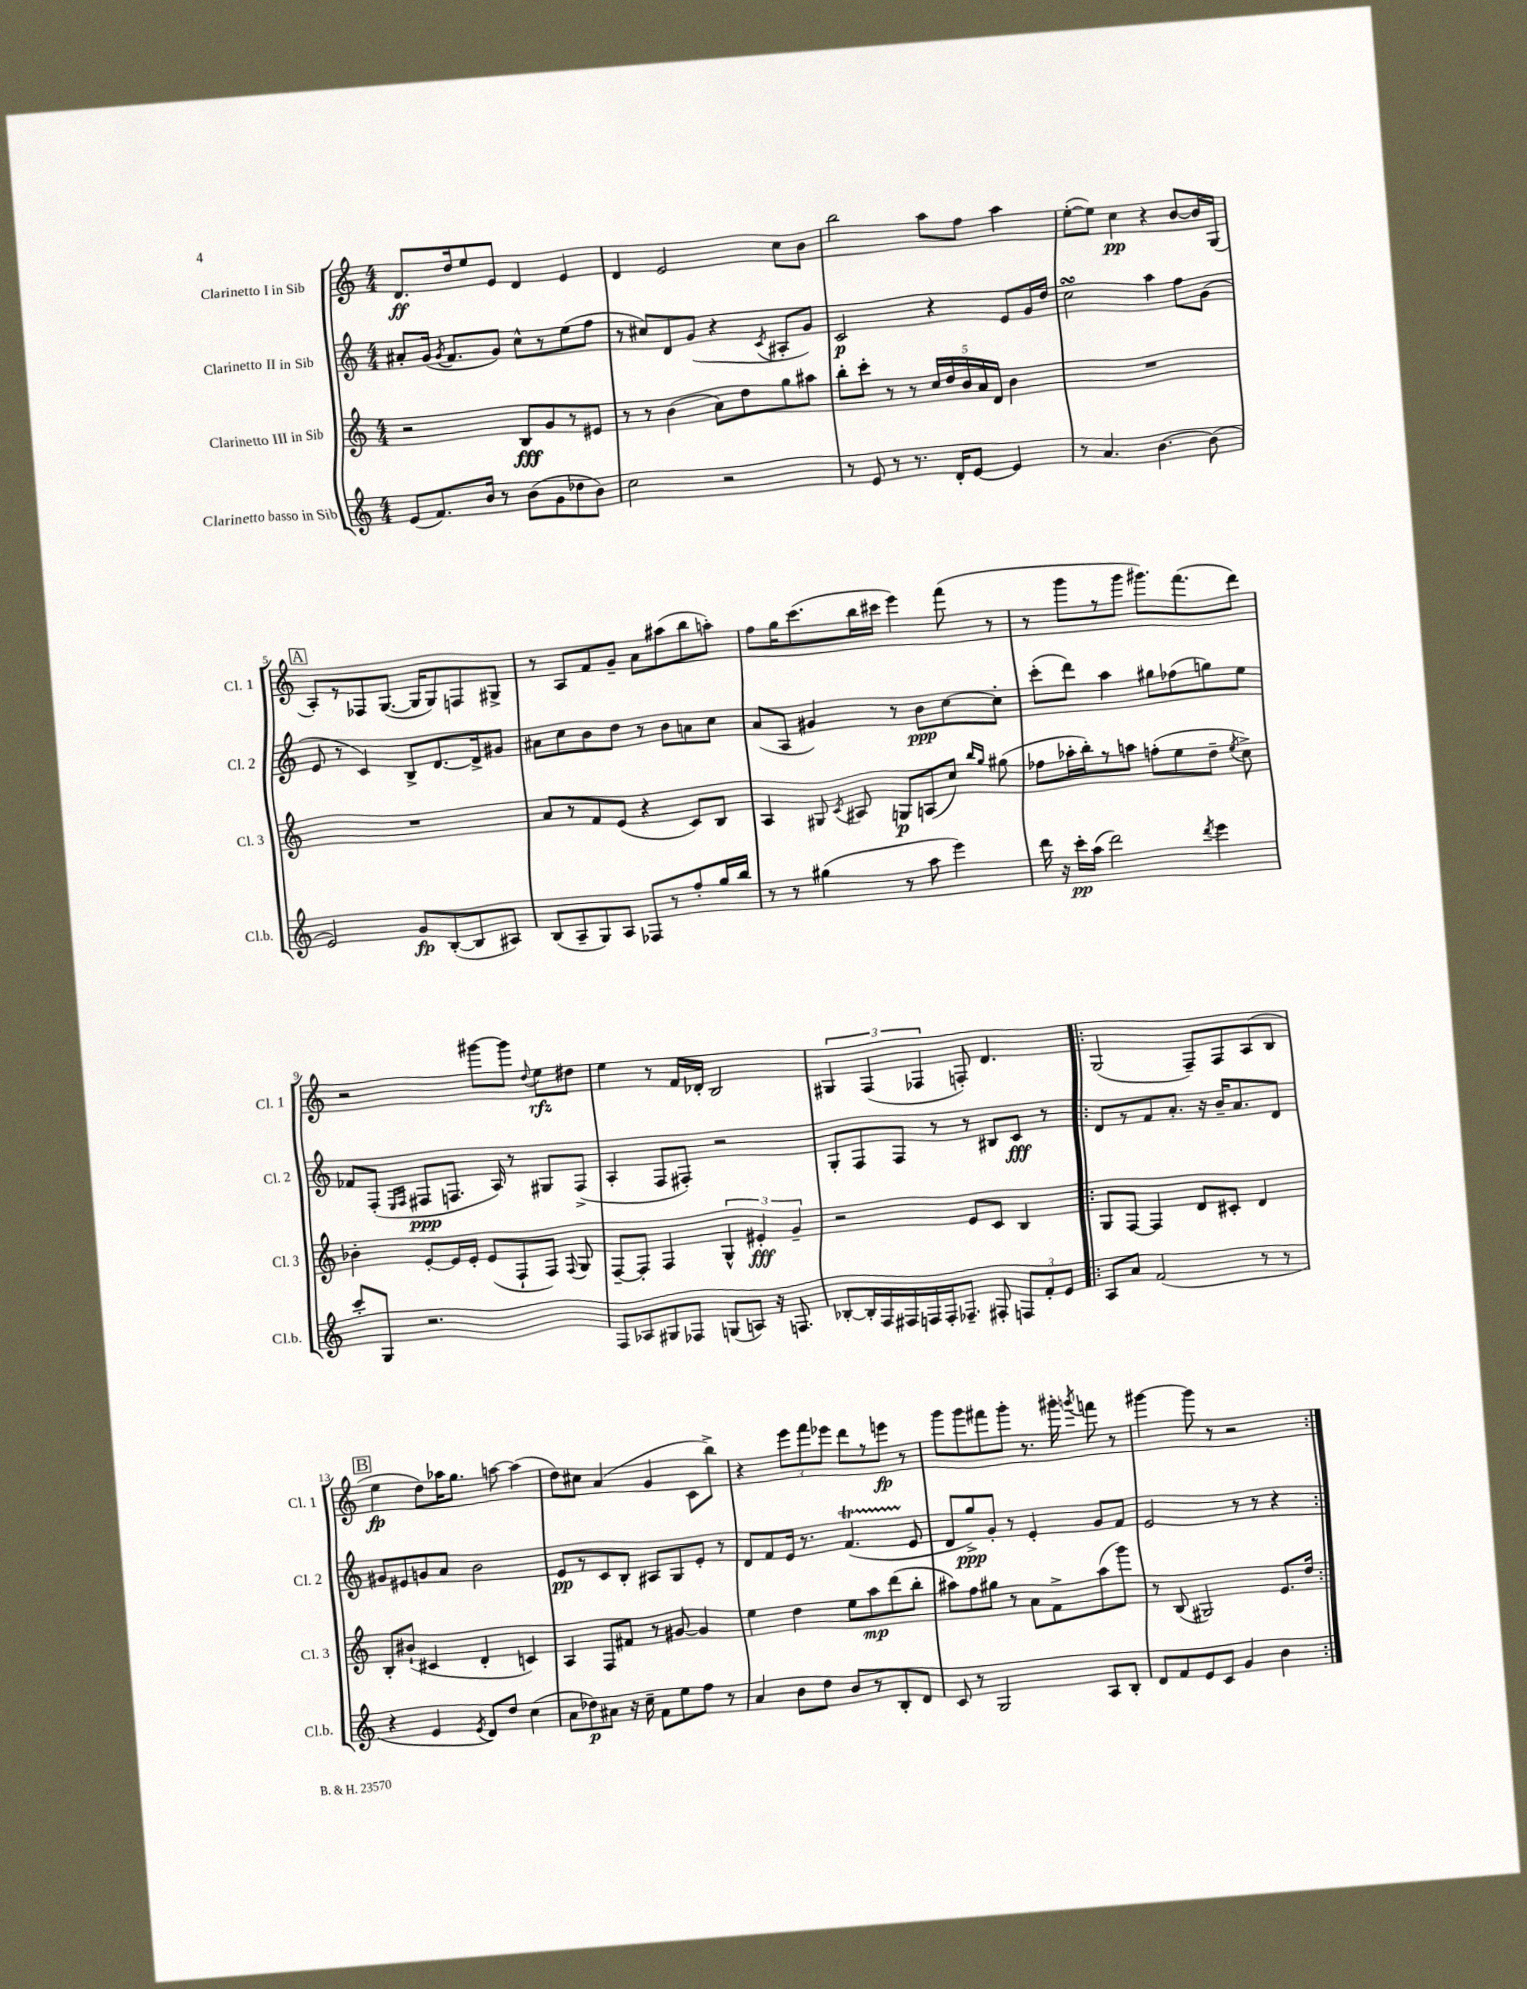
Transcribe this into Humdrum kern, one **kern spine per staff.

**kern	**kern	**kern	**kern
*staff4	*staff3	*staff2	*staff1
*clefG2	*clefG2	*clefG2	*clefG2
*k[]	*k[]	*k[]	*k[]
*M4/4	*M4/4	*M4/4	*M4/4
(8e	2r	8a#'	8.d
8.f)	.	(16g	.
.	.	8qg	.
.	.	8.f	16dd
.	.	.	8ee
16b	.	.	.
8r	.	8g)	8e
(8b	8B	8cc^^	4d
8g	8g	8r	.
8dd-	8r	(8ee	4e
8b)	8e#	8ff	.
=	=	=	=
2cc	8r	8r	4d
.	8r	8cc#)	.
.	(4b	8d	2e
.	.	(8g	.
2r	8a)	4r	.
.	8dd	.	.
.	.	8qc	.
.	8gg	8A#'	8cc
.	8aa#	8g)	8b
=	=	=	=
8r	8bb'	2c	2bb
8e	8ccc'	.	.
8r	8r	.	.
8.r	8r	.	.
.	20cc	4r	8aa
.	20dd	.	.
16d'	.	.	.
.	20b	.	.
[8e	.	.	8ff
.	20a	.	.
.	20d	.	.
4e]	4b	8e	4aa
.	.	16g	.
.	.	16dd	.
=	=	=	=
8r	1r	2cc	([8ee'
4.a	.	.	8ee])
.	.	.	4cc
[4.b	.	4aa	4r
.	.	8ff	[8b
(8b]	.	(8g	16b]
.	.	.	(16G
=	=	=	=
2e)	1r	8e	8A')
.	.	8r	8r
.	.	4c)	8F-
.	.	.	([8.G
8g	.	8B^	.
.	.	.	16G]
([8B'	.	[8.d	8G)
8B]	.	.	8F
.	.	16d^]	.
8A#)	.	8g#	8G#^
=	=	=	=
(8B	8a	8a#	8r
8A~	8r	8cc	8A
8G)	8f	8b	8f
8A	(8e	8dd	8g~
8F-	4r	8r	8a
8r	.	8b	(8aa#
8ff'	8c)	8a	8bb
16gg	8B	8cc	8aa')
16bb	.	.	.
=	=	=	=
8r	4A	(8a	8ff
8r	.	8A	16gg
.	.	.	(8.ccc
(4gg#	8G#	4g#)	.
.	8qc	.	.
.	8A#	.	16bb
.	.	.	16ccc#
8r	8G	8r	4eee)
8aa	(8A	8b	.
4eee)	8cc)	[8cc	(8fff
.	16qqbb	.	.
.	16qqgg	.	.
.	(8gg#	8cc']	8r
=	=	=	=
16ddd	8ff-	(8ccc'	8r
16r	.	.	.
16ccc'	16aa-'	8ddd)	8ggg
(16aa	16bb')	.	.
2ddd)	8r	4aa	8r
.	8aa	.	8ggg
.	(8ff'	8gg#	8.ggg#)
.	8ee	(8ff-	.
.	.	.	(8.fff
8qddd	.	.	.
4eee	8dd~	8gg)	.
.	8qee	.	.
.	8cc^)	8ee	8ddd)
=	=	=	=
8ccc'	4b-'	8f-	2r
8G	.	(8F'	.
.	.	16qqE	.
.	.	16qqF	.
2.r	[8e'	8F#	.
.	16e]	8.F	.
.	16e'	.	.
.	(8e	.	[8ggg#
.	.	16A)	.
.	8F`	8r	8ggg#]
.	.	.	8qqdd
.	8F)	8G#	8ee
.	8qqF	.	.
.	8G	(8F^	8dd#
=	=	=	=
8F	[8F~	4A'	4ee
8A-	8F']	.	.
8G#	4F	8F	8r
8F-	.	8F#')	16f
.	.	.	16d-'
(8G	6G^^	2r	2B
8A)	.	.	.
.	6e#'	.	.
16r	.	.	.
8.F	.	.	.
.	6g~	.	.
=	=	=	=
[8B-'	2r	8G'	6G#
16B-']	.	8F	.
.	.	.	(6F
16F	.	.	.
16F#	.	8F	.
16F	.	.	.
.	.	.	6F-
16F'	.	8r	.
8.F-~	.	.	.
.	8e	8r	8F')
8F#'	8c	8B#	4.d
12F	4B	8c	.
12f'	.	.	.
.	.	8r	.
12e	.	.	.
=!|:	=!|:	=!|:	=!|:
8A	8G	8d	(2G
8a	[8F	8r	.
(2f	4F]	8f	.
.	.	8.a'	.
.	8d	.	8F~)
.	.	16r	.
.	8c#'	16b~	8F
.	.	8.a	.
8r	4d	.	(8A
8r	.	8d	8B
=	=	=	=
4r	8B'	8g#	4ee
.	(8b#`	8e#	.
4e	4c#	8g	8dd)
.	.	8a	16aa-
.	.	.	8.gg
8qe	.	.	.
8d)	4d'	2b	.
8dd	.	.	[8aa
(4cc	4c)	.	(4aa]
=	=	=	=
8a	4A	8e	8dd)
8dd-)	.	8r	8cc#
8a#	8F	8c	(4a
16r	8f#	8B'	.
16cc~	.	.	.
8f	8r	8A#	4g
8ee	[8g#	8G	.
8ff	4g#]	8e'	8c
8r	.	8r	8bb^)
=	=	=	=
4a	4ee	8d	4r
.	.	8f	.
8b	4dd	16e	12eee
.	.	8.r	.
.	.	.	12fff
8dd	.	.	.
.	.	.	12eee-
8b	8ee	(4.f	8ddd
8r	8aa	.	8r
8B'	(8ddd	.	8eee
8d	8bb'	8e	8r
=	=	=	=
8c	8aa#)	8d	8ggg
8r	8ff	8gg^)	8ggg
2G	8gg#	8g'	8fff#
.	8r	8r	8ggg'
.	8a	4e'	8.r
.	8f^	.	.
.	.	.	16ggg#'
.	.	.	8qggg
8A	(8aa#	8g	8fff
8B'	8ggg)	8f	8r
=	=	=	=
8d	8r	2e	[4ggg#
8f	(8B	.	.
8e	2G#)	.	8ggg#]
8c	.	.	8r
4g	.	8r	2r
.	.	8r	.
4b	8.e	4r	.
.	16dd	.	.
==:|!	==:|!	==:|!	==:|!
*-	*-	*-	*-
